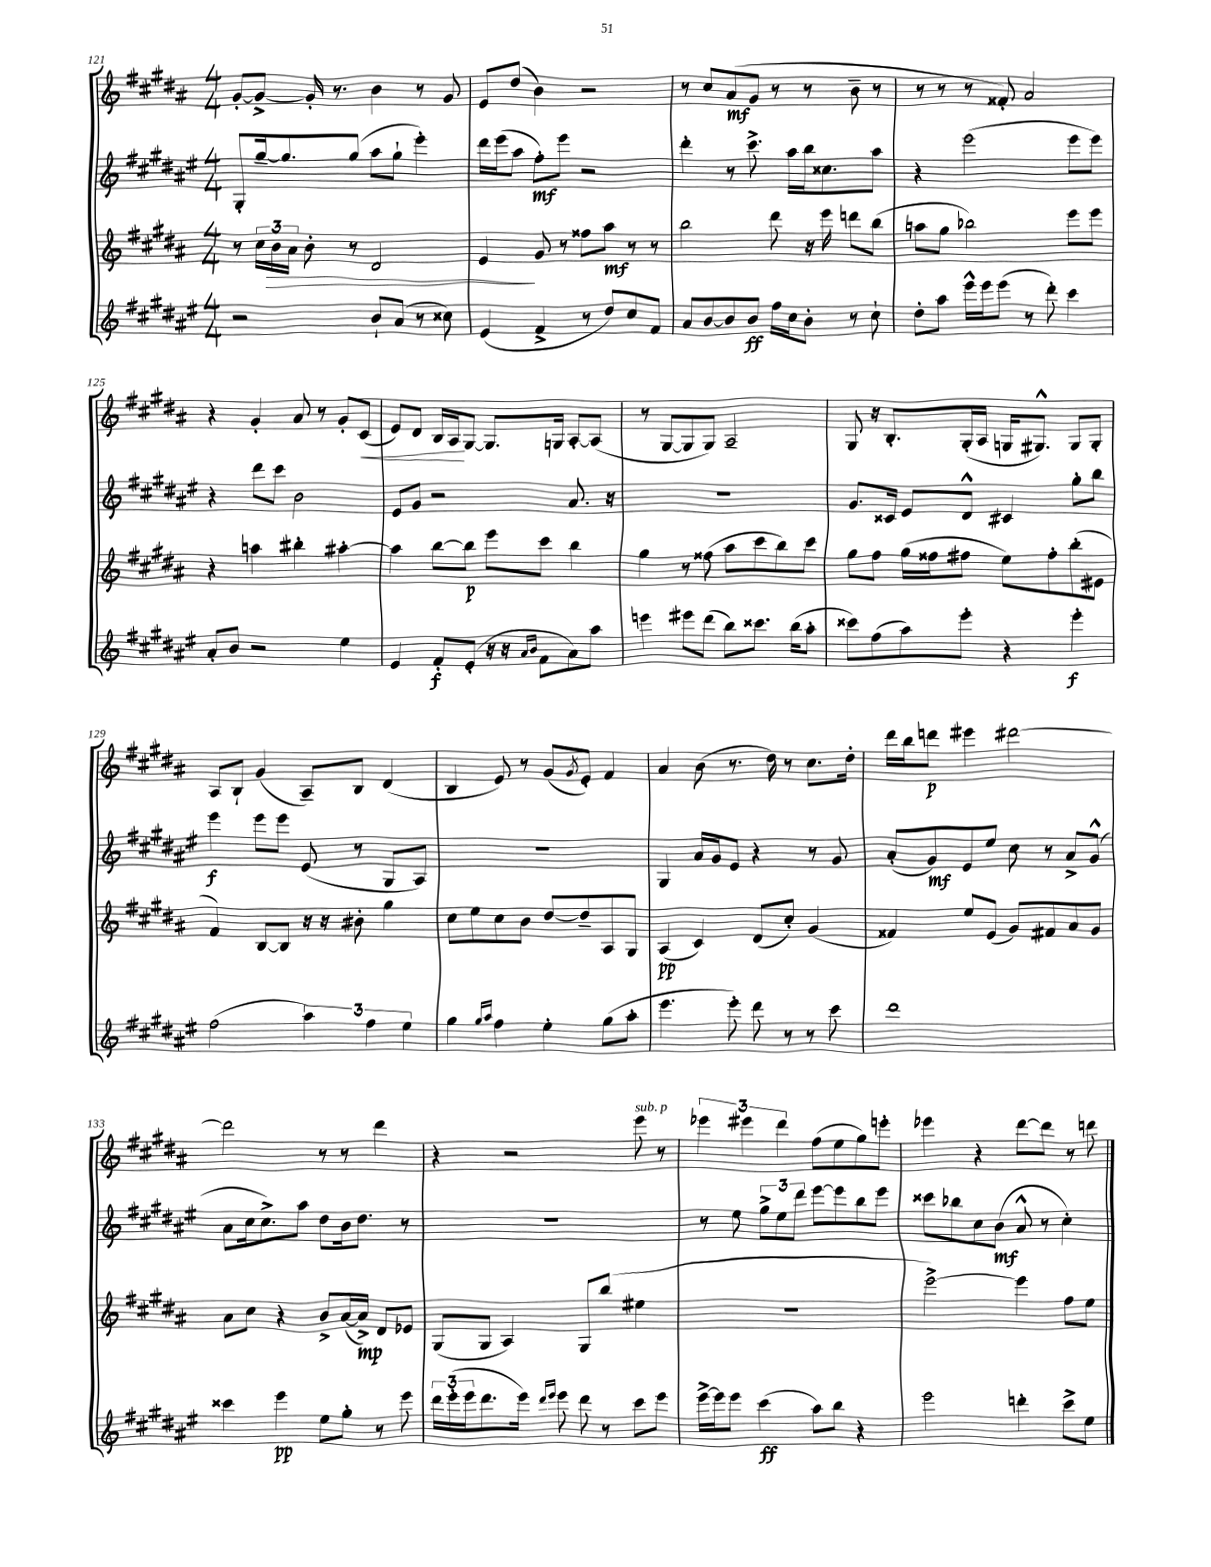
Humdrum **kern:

**kern	**kern	**kern	**kern
*staff4	*staff3	*staff2	*staff1
*clefG2	*clefG2	*clefG2	*clefG2
*k[f#c#g#d#a#e#]	*k[f#c#g#d#a#]	*k[f#c#g#d#a#e#]	*k[f#c#g#d#a#]
*M4/4	*M4/4	*M4/4	*M4/4
2r	8r	8G#'/L	[8g#'/L
.	24cc#\LL	[16gg#~/k	8g#^/_J
.	24b\	.	.
.	.	8.gg#/]	.
.	24a#\JJ	.	.
.	8b'\	.	16g#'/]
.	.	.	8.r
.	8r	(8gg#/J	.
8b`/L	2d#/	8aa#\L	4b\
(8a#/J	.	8gg#`\J	.
8r	.	4eee#'\)	8r
8cc##\)	.	.	8g#/
=	=	=	=
(4e#/	4e/	16ddd#\LL	8e/L
.	.	(16eee#\J	.
.	.	8aa#\J	(8dd#/J
4f#^/	8g#/	8ff#'\L)	4b\)
.	8r	8eee#\J	.
8r	8ff##\L	2r	2r
8dd#/L)	8aa#\J	.	.
8cc#/	8r	.	.
8f#/J	8r	.	.
=	=	=	=
8a#/L	2bb\	4ddd#'\	8r
[8b/	.	.	8cc#/L
8b/]	.	8r	(8a#/
8b/J	.	8.ccc#^\	8g#/J
16ff#\LL	8ddd#\	.	8r
16cc#\J	.	16aa#\LL	.
8b'\J	16r	16bb\J	8r
.	16eee\	8.cc##\	.
8r	8ddd\L	.	8b~\
8cc#`\	(8bb\J	8aa#\J	8r
=	=	=	=
8dd#'\L	8aa\L	4r	8r
8aa#\J	8gg#\J	.	8r
16eee#^^\LL	2bb-\)	(2eee#\	8r
16eee#\J	.	.	.
(8eee#\J	.	.	8f##'/)
8r	.	.	2a#/
8ddd#'\)	.	.	.
4ccc#\	8eee\L	8eee#\L	.
.	8eee\J	8eee#\J)	.
=	=	=	=
8a#'/L	4r	4r	4r
8b/J	.	.	.
2r	4aa\	8ddd#\L	4g#'/
.	.	8ccc#\J	.
.	4bb#'\	2b\	8a#/
.	.	.	8r
4ee#\	[4aa#'\	.	8g#'/L
.	.	.	(8c#/J
=	=	=	=
4e#/	4aa#\]	8e#/L	8e/L)
.	.	8g#/J	8d#/J
8f#'/L	[8bb\L	2r	16B/LL
.	.	.	16A#/J
(8e#'/J	8bb\]J	.	[8G#/J
16r	8eee\L	.	8.G#/]L
16r	.	.	.
16qqa#/LL	.	.	.
16qqb/JJ	.	.	.
8f#\L	8ccc#\J	.	.
.	.	.	16G/Jk
8a#\)	4bb\	8.a#/	[8A#'/L
8aa#\J	.	.	(8A#/]J
.	.	16r	.
=	=	=	=
4eee\	4gg#\	1r	8r
.	.	.	[8G#/L
8eee#\L	8r	.	8G#/]
(8ddd#\J	(8ff##\	.	8G#/J)
8bb\L)	8aa#\L	.	2A#~/
8.ccc##\J	8ccc#\	.	.
.	8bb\)	.	.
(16bb\LK	.	.	.
8aa#'\J	8ccc#\J	.	.
=	=	=	=
8ccc##\L)	8gg#\L	8.g#/L	8G#/
(8ff#\	8ff#\J	.	16r
.	.	16c##/Jk	8.B'/L
8aa#\)	(16gg#\LL	8e#/L	.
.	16ff##\J	.	.
8eee#'\J	8ff#\J	8d#^^/J	(16G#'/L
.	.	.	16A#/JJ
4r	8ee\L)	4c#/	16G/LK
.	.	.	8.G#^^/J)
.	8ff#'\	.	.
4eee#'\	(8bb'\	8gg#'\L	8G#/L
.	8e#\J	8bb\J	8G#'/J
=	=	=	=
(2ff#\	4f#/)	4eee#\	8A#/L
.	.	.	8B`/J
.	[8B/L	8eee#\L	(4g#/
.	8B/]J	8eee#\J	.
6aa#\)	16r	(8e#/	8A#~/L)
.	16r	.	.
.	8b#'\	8r	8B/J
6ff#\	.	.	.
.	4gg#\	8G#/L	(4d#/
6ee#\	.	.	.
.	.	8A#/J)	.
=	=	=	=
4gg#\	8cc#\L	1r	4B/
.	8ee\	.	.
16qqgg#/LL	.	.	.
16qqaa#/JJ	.	.	.
4ff#\	8cc#\	.	8e/)
.	8b\J	.	8r
4ee#'\	[8dd#/L	.	(8g#/L
.	.	.	8qg#/
.	8dd#~/]	.	8e'/J)
(8gg#\L	8A#/	.	4f#/
8aa#'\J	8G#/J	.	.
=	=	=	=
4.eee#\	(4A#/	4G#/	4a#/
.	4c#/)	16a#/LL	(8b\
.	.	16g#/J	.
8eee#'\)	.	8e#/J	8.r
8ddd#\	(8d#/L	4r	.
.	.	.	16dd#\)
8r	8cc#'/J)	.	8r
8r	(4g#/	8r	8.cc#\L
8ccc#\	.	8g#/	.
.	.	.	16dd#'\Jk
=	=	=	=
1ddd#	4f##/)	(8a#'/L	16ddd#\LL
.	.	.	16bb\J
.	.	8g#/)	8ddd\J
.	8ee/L	8e#/	4eee#\
.	(8e/J	8ee#/J	.
.	8g#/L)	8cc#\	[2ddd#\
.	8f#/	8r	.
.	8a#/	8a#^/L	.
.	8g#/J	(8g#^^/J	.
=	=	=	=
4ccc##\	8a#\L	8a#\L	2ddd#\]
.	8cc#\J	16cc#\k	.
.	.	8.cc#^\)	.
4eee#\	4r	.	.
.	.	8aa#\J	.
8ee#\L	8b^/L	8dd#\L	8r
8gg#'\J	([16a#/L	16b\k	8r
.	16a#^/]JJ)	8.dd#\J	.
8r	8d#/L	.	4ddd#\
8eee#\	8e-/J	8r	.
=	=	=	=
24ddd#\LL	(8G#/L	1r	4r
(24eee#'\	.	.	.
24eee#\J	.	.	.
8.ddd#\	8G#/J	.	.
.	4A#/)	.	2r
16eee#\Jk)	.	.	.
16qqddd#/LL	.	.	.
16qqeee#/JJ	.	.	.
8eee#\	.	.	.
8ddd#\	8G#/L	.	.
8r	(8bb/J	.	.
8ccc#\L	4ee#\	.	8eee\
8eee#\J	.	.	8r
=	=	=	=
[16eee#^\LL	1r	8r	6eee-\
16eee#\]J	.	.	.
8eee#\J	.	8ee#\	.
.	.	.	6eee#\
(4ccc#\	.	12gg#^\L	.
.	.	12ee#\	6ddd#\
.	.	12ddd#\J	.
8aa#\L)	.	[8eee#\L	(8ff#\L
8bb\J	.	8eee#\]	8ee\
4r	.	8bb\	8gg#\)
.	.	8eee#\J	8eee'\J
=	=	=	=
2eee#\	[2eee^\)	8ccc##\L	4eee-\
.	.	8bb-\	.
.	.	8cc#\	4r
.	.	(8b\J	.
4ddd'\	4eee\]	8a#^^/	[8ddd#\L
.	.	8r	8ddd#\]J
8ccc#^\L	8ff#\L	4cc#'\)	8r
8ee#\J	8ee\J	.	8ddd\
==	==	==	==
*-	*-	*-	*-
